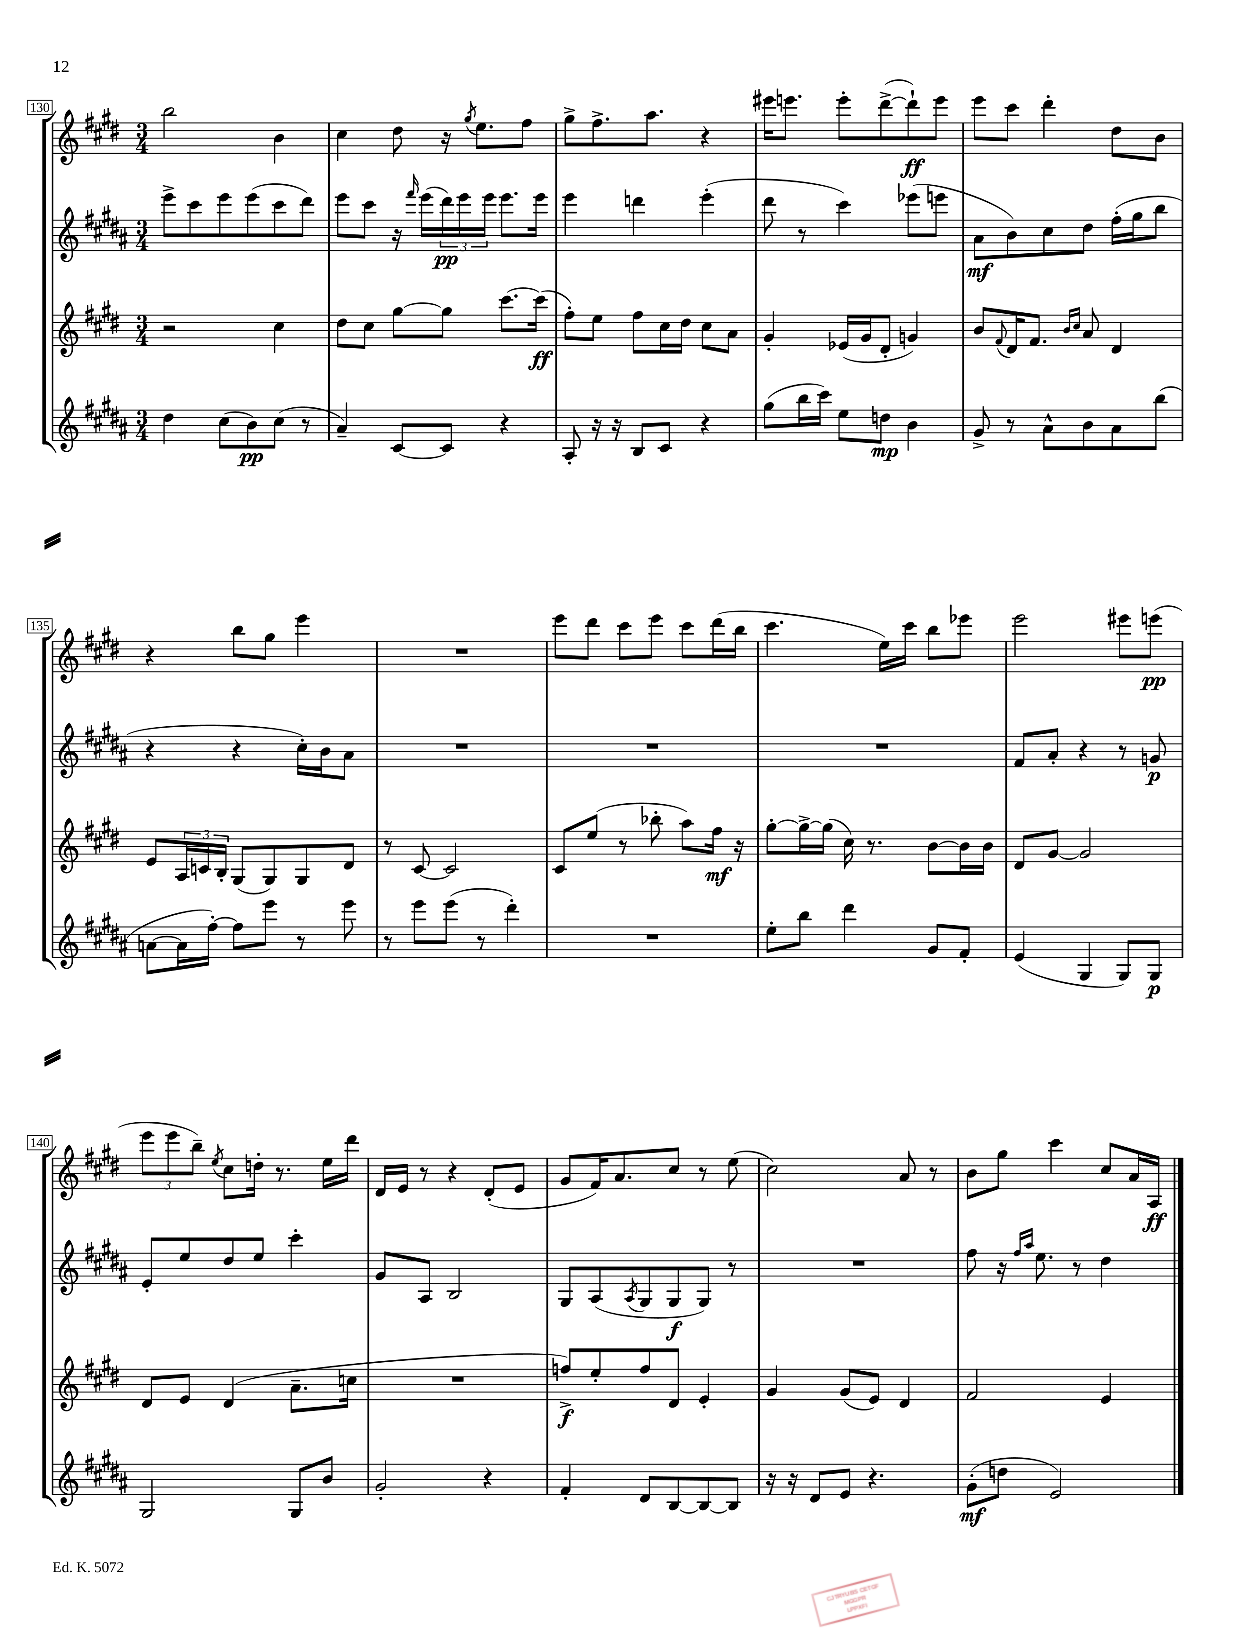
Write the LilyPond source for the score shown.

<<
\new StaffGroup <<
\new Staff = "s0" {
    \clef treble \key e \major \numericTimeSignature \time 3/4
    b''2 b'4 |
    cis''4 dis''8 r16 \acciaccatura { gis''8 } e''8. fis''8 |
    gis''8-> fis''8.-> a''8. r4 |
    eis'''16 e'''8. e'''8-. dis'''8~->( dis'''8-!\ff) e'''8 |
    e'''8 cis'''8 dis'''4-. dis''8 b'8 |
    r4 b''8 gis''8 e'''4 |
    R2. |
    e'''8 dis'''8 cis'''8 e'''8 cis'''8 dis'''16( b''16 |
    cis'''4. e''16) cis'''16 b''8 ees'''8 |
    e'''2 eis'''8 e'''8\pp( |
    \tuplet 3/2 { e'''8 e'''8 b''8--) } \acciaccatura { e''8 } cis''8 d''16-. r8. e''16 dis'''16 |
    dis'16 e'16 r8 r4 dis'8-.( e'8 |
    gis'8 fis'16) a'8. cis''8 r8 e''8( |
    cis''2) a'8 r8 |
    b'8 gis''8 cis'''4 cis''8 a'16 a16\ff \bar "|." |
}
\new Staff = "s1" {
    \clef treble \key b \major \numericTimeSignature \time 3/4
    e'''8-> cis'''8 e'''8 e'''8( cis'''8 dis'''8) |
    e'''8 cis'''8 r16 \grace { fis'''16 } e'''16( \tuplet 3/2 { dis'''16\pp) e'''16 e'''16 } e'''8. e'''16 |
    e'''4 d'''4 e'''4-.( |
    dis'''8 r8 cis'''4) ees'''8( e'''8 |
    ais'8\mf b'8) cis''8 dis''8 fis''16-.( gis''16 b''8 |
    r4 r4 cis''16-.) b'16 ais'8 |
    R2. |
    R2. |
    R2. |
    fis'8 ais'8-. r4 r8 g'8\p |
    e'8-. e''8 dis''8 e''8 cis'''4-. |
    gis'8 ais8 b2 |
    gis8 ais8( \acciaccatura { ais8 } gis8 gis8\f gis8) r8 |
    R2. |
    fis''8 r16 \grace { fis''16 ais''16 } e''8. r8 dis''4 \bar "|." |
}
\new Staff = "s2" {
    \clef treble \key e \major \numericTimeSignature \time 3/4
    r2 cis''4 |
    dis''8 cis''8 gis''8~ gis''8 cis'''8.~ cis'''16\ff( |
    fis''8-.) e''8 fis''8 cis''16 dis''16 cis''8 a'8 |
    gis'4-. ees'16( gis'16 dis'8-. g'4) |
    b'8 \appoggiatura { fis'8 } dis'16 fis'8. \grace { b'16 cis''16 } a'8 dis'4 |
    e'8 \tuplet 3/2 { a16 c'16 b16-. } gis8( gis8) gis8 dis'8 |
    r8 cis'8~ cis'2 |
    cis'8 e''8( r8 bes''8-. a''8) fis''16\mf r16 |
    gis''8~-. gis''16~-> gis''16( cis''16) r8. b'8~ b'16 b'16 |
    dis'8 gis'8~ gis'2 |
    dis'8 e'8 dis'4( a'8.-- c''16 |
    R2. |
    f''8->\f) e''8-. f''8 dis'8 e'4-. |
    gis'4 gis'8( e'8) dis'4 |
    fis'2 e'4 \bar "|." |
}
\new Staff = "s3" {
    \clef treble \key b \major \numericTimeSignature \time 3/4
    dis''4 cis''8( b'8\pp) cis''8( r8 |
    ais'4--) cis'8~ cis'8 r4 |
    ais8-. r16 r16 b8 cis'8 r4 |
    gis''8( b''16 cis'''16) e''8 d''8\mp b'4 |
    gis'8-> r8 ais'8-^ b'8 ais'8 b''8( |
    a'8~ a'16 fis''16~-.) fis''8 e'''8 r8 e'''8 |
    r8 e'''8 e'''8( r8 dis'''4-.) |
    R2. |
    e''8-. b''8 dis'''4 gis'8 fis'8-. |
    e'4( gis4 gis8) gis8\p |
    gis2 gis8 b'8 |
    gis'2-. r4 |
    fis'4-. dis'8 b8~ b8~ b8 |
    r16 r16 dis'8 e'8 r4. |
    gis'8-.\mf( d''8 e'2) \bar "|." |
}
>>
>>
\layout { \context { \Score currentBarNumber = #130 \override BarNumber.stencil = #(make-stencil-boxer 0.1 0.3 ly:text-interface::print) } }
